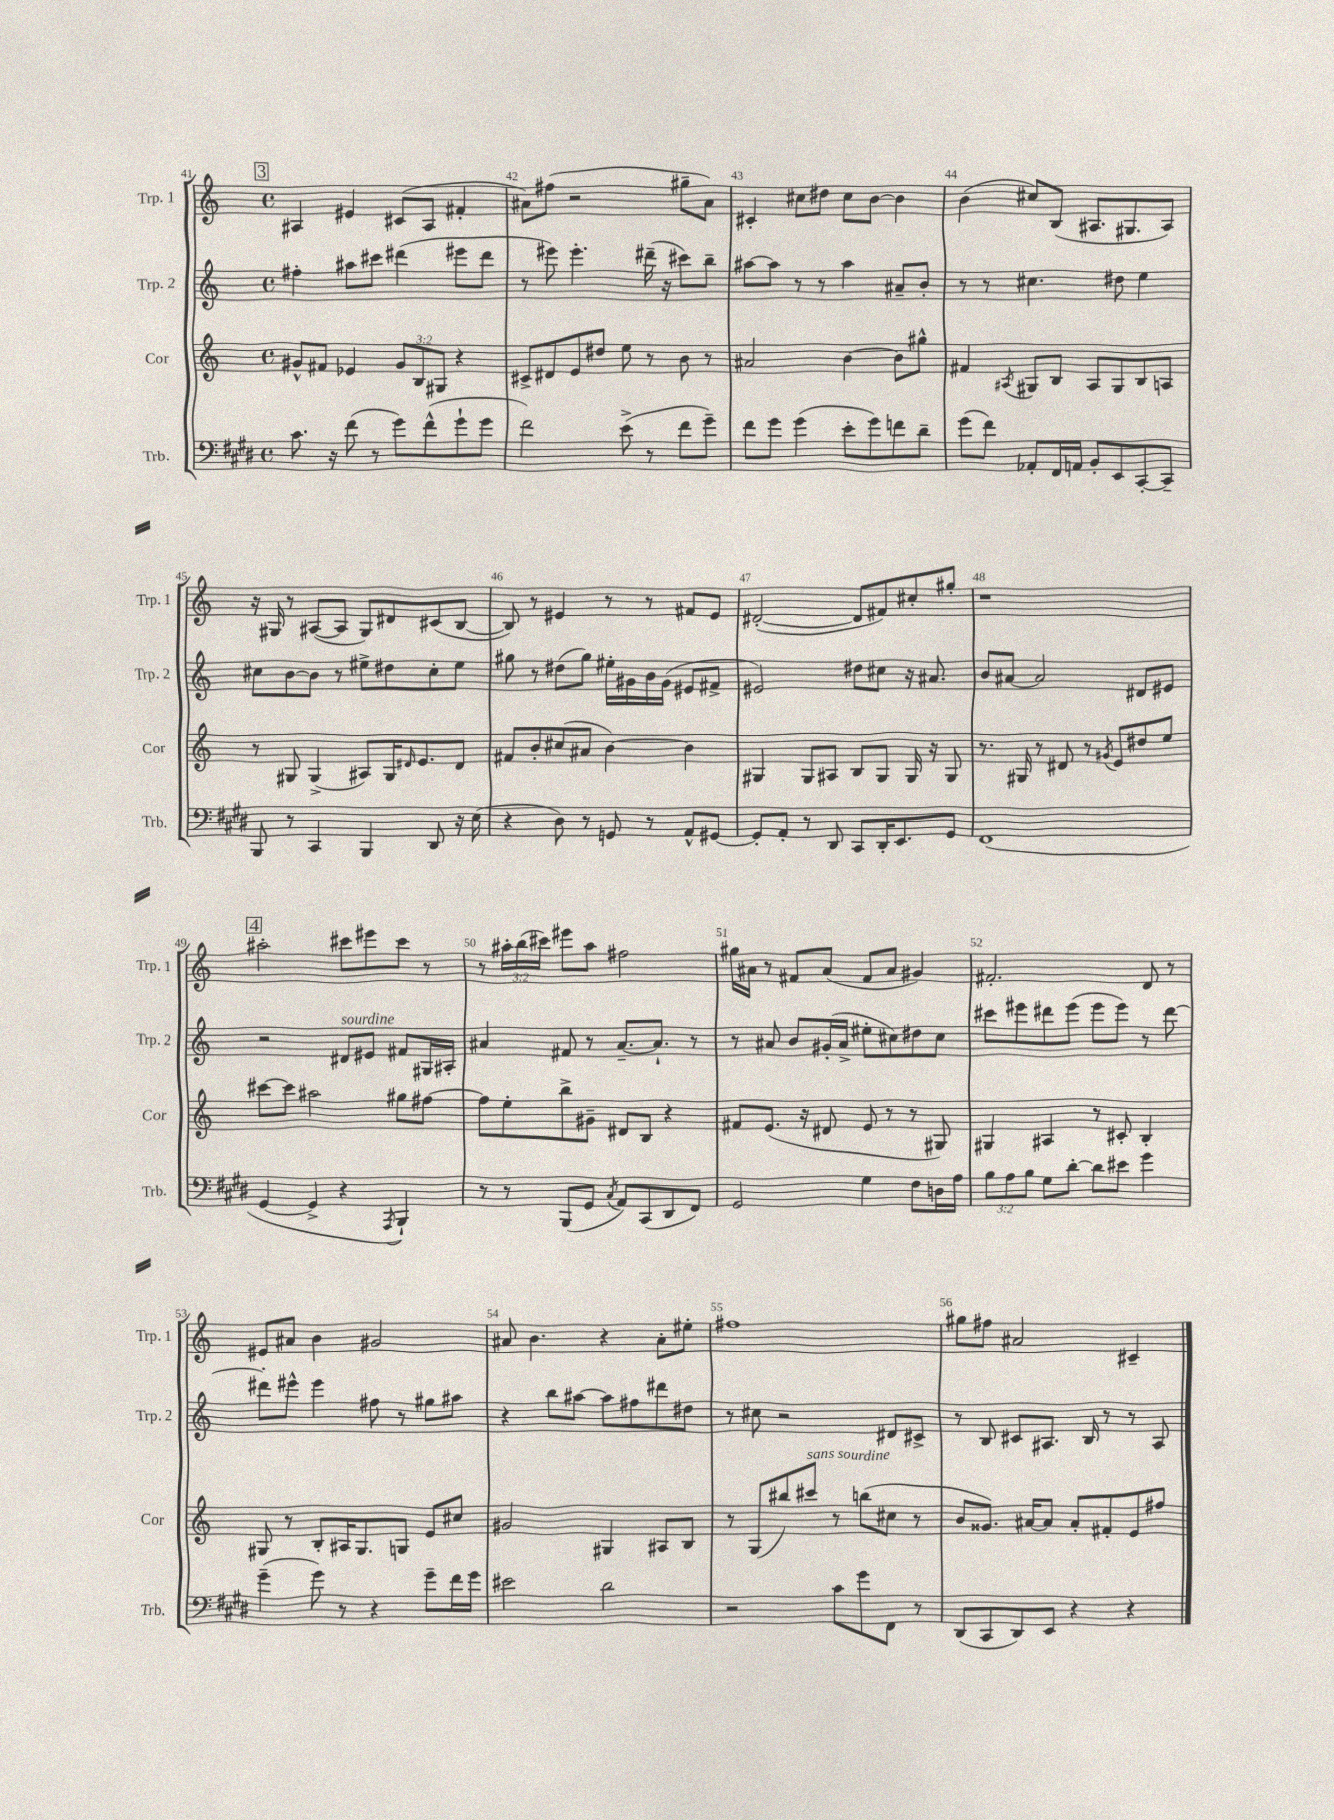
<<
\new StaffGroup <<
\new Staff = "s0" \with { instrumentName = "Trp. 1" shortInstrumentName = "Trp. 1" } {
    \clef treble \key c \major \defaultTimeSignature \time 4/4 \override Staff.TupletNumber.text = #tuplet-number::calc-fraction-text
    \mark \markup { \box "3" } ais4 eis'4 cis'8( ais8 fis'4-. |
    ais'8) fis''8( r2 gis''8-- ais'8) |
    cis'4-. cis''8 dis''8 cis''8 b'8~ b'4 |
    b'4( cis''8) b8( ais8. gis8. ais8) |
    r16 gis16 r8 ais8~( ais8 gis8) dis'8 cis'8( b8~ |
    b8) r8 eis'4 r8 r8 fis'8 eis'8 |
    dis'2~-.( dis'8 fis'8) cis''8-. gis''8-. |
    r1 |
    \mark \markup { \box "4" } ais''2-. cis'''8 eis'''8 cis'''8 r8 |
    r8 \tuplet 3/2 { ais''16-. b''16( cis'''16) } eis'''8 ais''8 fis''2 |
    gis''16 ais'16 r8 fis'8 ais'8( fis'8 ais'8 gis'4) |
    fis'2.-. d'8 r8 |
    eis'8 ais'8 b'4 gis'2 |
    ais'8 b'4. r4 ais'8-. eis''8-. |
    fis''1 |
    gis''8 fis''8 ais'2 cis'4-- \bar "|." |
}
\new Staff = "s1" \with { instrumentName = "Trp. 2" shortInstrumentName = "Trp. 2" } {
    \clef treble \key c \major \defaultTimeSignature \time 4/4
    \mark \markup { \box "3" } fis''4-. ais''8 cis'''8 dis'''4( eis'''8 dis'''8 |
    r8 eis'''8) eis'''4.-. dis'''16--( r16 cis'''8) b''8-- |
    ais''8~ ais''8 r8 r8 ais''4 ais'8-- b'8-. |
    r8 r8 cis''4. dis''8 e''4 |
    cis''8 b'8~ b'8 r8 eis''8-> dis''8 cis''8-. eis''8 |
    gis''8 r8 dis''8( gis''8) eis''16-. gis'16 b'16 gis'16( eis'8 fis'8-> |
    eis'2) dis''8 cis''8 r16 ais'8. |
    b'8 ais'8~ ais'2 dis'8 eis'8 |
    \mark \markup { \box "4" } r2 dis'8^\markup { \italic "sourdine" } eis'8 fis'8 gis16 ais16-. |
    ais'4 fis'8 r8 ais'8.~-- ais'8.-! r8 |
    r8 ais'8 b'8 gis'16-.( ais'16-> eis''8-. cis''8) dis''8 cis''8 |
    cis'''8 eis'''8 dis'''8 eis'''8( eis'''8 eis'''8) r8 dis'''8~ |
    dis'''8-. eis'''8-^ eis'''4 fis''8 r8 gis''8 ais''8 |
    r4 b''8 ais''8~ ais''8 fis''8 dis'''8 dis''8 |
    r8 cis''8 r2 dis'8 cis'8-> |
    r8 b8 cis'8 ais8. b16 r8 r8 ais8 \bar "|." |
}
\new Staff = "s2" \with { instrumentName = "Cor" shortInstrumentName = "Cor" } {
    \clef treble \key c \major \defaultTimeSignature \time 4/4 \override Staff.TupletNumber.text = #tuplet-number::calc-fraction-text
    \mark \markup { \box "3" } gis'8-^ fis'8 ees'4 \tuplet 3/2 { gis'8 b8 gis8 } r4 |
    cis'8-> dis'8 e'8 dis''8 e''8 r8 b'8 r8 |
    ais'2 b'4~ b'8 gis''8-^ |
    fis'4 \acciaccatura { ais8 } gis8 b8 ais8 gis8 b8 a8 |
    r8 gis8 gis4->( ais8) gis16 \grace { dis'16 } e'8. dis'8 |
    fis'8 b'8-. cis''8( ais'8 b'4~) b'4 |
    gis4 gis8 ais8 b8 gis8 gis16 r16 gis8 |
    r8. gis16 r8 dis'8 r8 \acciaccatura { gis'8 } e'8 dis''8 e''8 |
    \mark \markup { \box "4" } cis'''8~ cis'''8 ais''2 gis''8 fis''8~ |
    fis''8 e''8-. b''8-> gis'8-- dis'8 b8 r4 |
    fis'8 e'8.( r16 dis'8 e'8 r8 r8 gis8) |
    gis4 ais4 r8 cis'8-. b4-. |
    gis8 r8 b8-. ais16 gis8. g8 e'8 cis''8 |
    gis'2 gis4 ais8 b8 |
    r8 g8( bis''8) cis'''8^\markup { \italic "sans sourdine" } r8 b''8( cis''8 r8 |
    b'8 gisis'8.) ais'16~ ais'8 ais'8-. fis'8-. e'8 fis''8 \bar "|." |
}
\new Staff = "s3" \with { instrumentName = "Trb." shortInstrumentName = "Trb." } {
    \clef bass \key e \major \defaultTimeSignature \time 4/4 \override Staff.TupletNumber.text = #tuplet-number::calc-fraction-text
    \mark \markup { \box "3" } cis'8. r16 fis'8( r8 gis'8) fis'8-^( gis'8-! gis'8 |
    fis'2) e'8->( r8 fis'8 gis'8--) |
    fis'8 gis'8 gis'4( e'8-. gis'8) f'8 dis'8-- |
    gis'8( fis'8) aes,8-. fis,16 a,16 b,8-. e,8 cis,8~-. cis,8-- |
    b,,8 r8 cis,4 b,,4 dis,8 r16 e16( |
    r4 dis8) r8 g,8 r8 a,8-^ gis,8~ |
    gis,8-. a,8-. r8 dis,8 cis,8 dis,16-. e,8. gis,8 |
    fis,1( |
    \mark \markup { \box "4" } gis,4~ gis,4-> r4 \acciaccatura { a,,8 } b,,4-!) |
    r8 r8 b,,8( gis,8 \acciaccatura { cis8 } a,8) cis,8( dis,8 fis,8) |
    gis,2 gis4 fis8 d16 a16 |
    \tuplet 3/2 { b8 a8 b8 } gis8 dis'8~-. dis'8 eis'8 gis'4 |
    gis'4--( gis'8) r8 r4 gis'8-- fis'16 gis'16 |
    eis'2 dis'2 |
    r2 cis'8 gis'8 fis,8 r8 |
    dis,8( cis,8 dis,8) e,8 r4 r4 \bar "|." |
}
>>
>>
\layout { \context { \Score currentBarNumber = #41 \override BarNumber.break-visibility = ##(#f #t #t) barNumberVisibility = #all-bar-numbers-visible } }
